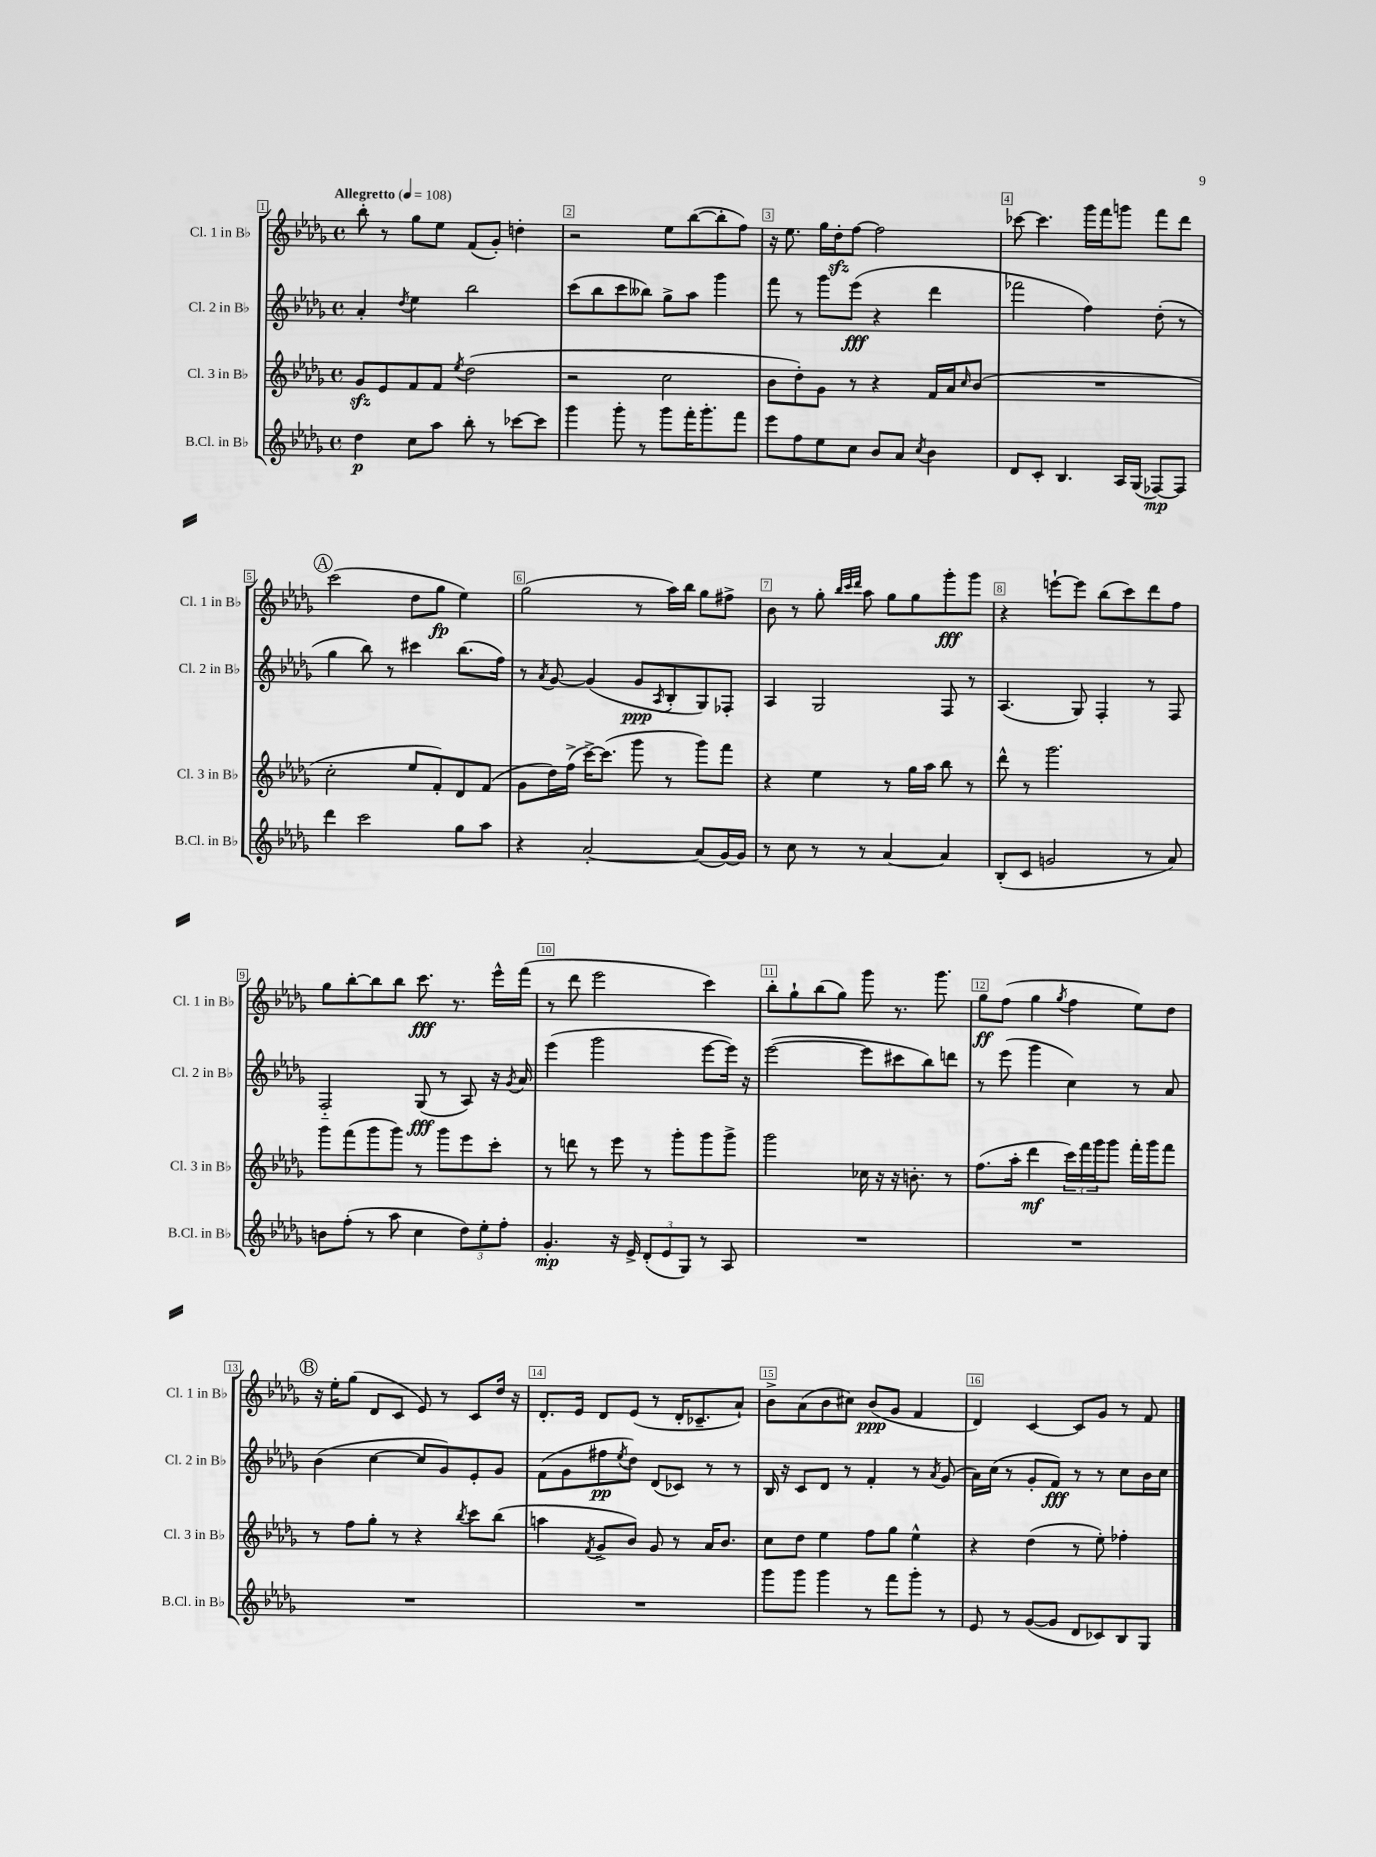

**kern	**dynam	**kern	**dynam	**kern	**dynam	**kern	**dynam
*part4	*part4	*part3	*part3	*part2	*part2	*part1	*part1
*staff4	*staff4	*staff3	*staff3	*staff2	*staff2	*staff1	*staff1
*I"B.Cl. in B♭	*	*I"Cl. 3 in B♭	*	*I"Cl. 2 in B♭	*	*I"Cl. 1 in B♭	*
*I'B.Cl. in B♭	*	*I'Cl. 3 in B♭	*	*I'Cl. 2 in B♭	*	*I'Cl. 1 in B♭	*
*clefG2	*	*clefG2	*	*clefG2	*	*clefG2	*
*k[b-e-a-d-g-]	*	*k[b-e-a-d-g-]	*	*k[b-e-a-d-g-]	*	*k[b-e-a-d-g-]	*
*M4/4	*	*M4/4	*	*M4/4	*	*M4/4	*
*met(c)	*	*met(c)	*	*met(c)	*	*met(c)	*
*MM108	*	*MM108	*	*MM108	*	*MM108	*
=1	=1	=1	=1	=1	=1	=1	=1
!	!	!	!	!	!	!LO:TX:a:B:t=Allegretto	!
4dd-\	p	8g-zz/L	.	4a-'/	.	8bb-'\	.
.	.	8e-/	.	.	.	8r	.
.	.	.	.	8qdd-/	.	.	.
8cc\L	.	8f/	.	4ee-\	.	8gg-\L	.
8aa-\J	.	8f/J	.	.	.	8ee-\J	.
.	.	8qee-/	.	.	.	.	.
8bb-'\	.	(2dd-\	.	2bb-\	.	(8f/L	.
8r	.	.	.	.	.	8g-'/J)	.
[8ccc-X\L	.	.	.	.	.	4ddn'\	.
8ccc-\J]	.	.	.	.	.	.	.
=2	=2	=2	=2	=2	=2	=2	=2
4ggg-\	.	2r	.	(8ccc\L	.	2r	.
.	.	.	.	8bb-\	.	.	.
8ggg-'\	.	.	.	8ccc\	.	.	.
8r	.	.	.	8bb--X\J)	.	.	.
8ggg-\L	.	2cc\	.	8gg-^\L	.	8ee-\L	.
16fff'\K	.	.	.	8aa-\J	.	([8bb-\	.
8.ggg-'\	.	.	.	.	.	.	.
.	.	.	.	4ggg-\	.	8bb-'\]	.
8fff\J	.	.	.	.	.	8ff\J)	.
=3	=3	=3	=3	=3	=3	=3	=3
8eee-\L	.	8b-\L	.	8fff\	.	16r	.
.	.	.	.	.	.	8.ee-\	.
8ff\	.	8dd-'\)	.	8r	.	.	.
8ee-\	.	8g-\J	.	8ggg-\L	.	16gg-\LL	.
.	.	.	.	.	.	16dd-zz'\J	.
8cc\J	.	8r	.	(8eee-\J	fff	[8ff\J	.
8b-/L	.	4r	.	4r	.	2ff\]	.
8a-/J	.	.	.	.	.	.	.
8qcc/	.	.	.	.	.	.	.
4b-\	.	16f/LL	.	4ddd-\	.	.	.
.	.	16a-/J	.	.	.	.	.
.	.	16qqcc/	.	.	.	.	.
.	.	(8b-/J	.	.	.	.	.
=4	=4	=4	=4	=4	=4	=4	=4
8d-/L	.	1r	.	2fff-X\	.	[8ccc-X\	.
8c'/J	.	.	.	.	.	4.ccc-\]	.
4.B-/	.	.	.	.	.	.	.
.	.	.	.	4ff\)	.	16ggg-\LL	.
.	.	.	.	.	.	16fff\J	.
16A-/LL	.	.	.	.	.	8gggn\J	.
(16G-/JJ	.	.	.	.	.	.	.
[8F-X/L)	mp	.	.	(8dd-'\	.	8fff\L	.
8F-/J]	.	.	.	8r	.	8ddd-\J	.
!!LO:LB:g=z
!!LO:REH:place=s1:t=A
=5	=5	=5	=5	=5	=5	=5	=5
4ddd-\	.	2cc'\	.	4gg-\	.	(2ccc\	.
2ccc\	.	.	.	8bb-\)	.	.	.
.	.	.	.	8r	.	.	.
.	.	8ee-/L	.	4ccc#X\	.	8dd-\L	.
.	.	8f'/)	.	.	.	8gg-\J	fp
8gg-\L	.	8d-/	.	(8.bb-\L	.	4ee-\)	.
8aa-\J	.	(8f/J	.	.	.	.	.
.	.	.	.	16ff\Jk)	.	.	.
=6	=6	=6	=6	=6	=6	=6	=6
4r	.	8g-\L	.	8r	.	(2gg-\	.
.	.	.	.	8qa-/	.	.	.
.	.	16dd-\L)	.	[8g-/	.	.	.
.	.	(16ff^\JJ	.	.	.	.	.
[2a-'/	.	[16ccc^\KL)	.	(4g-/]	.	.	.
.	.	(8.ccc\J]	.	.	.	.	.
.	.	8ggg-\	.	8g-/L	ppp	8r	.
.	.	.	.	8qA-/	.	.	.
.	.	8r	.	8B-'/	.	16aa-\LL)	.
.	.	.	.	.	.	16bb-\JJ	.
(8a-/L]	.	8ggg-\L)	.	8G-/)	.	8gg-\L	.
[16g-/L)	.	8fff\J	.	8F-X'/J	.	8ff#X^\J	.
16g-/JJ]	.	.	.	.	.	.	.
=7	=7	=7	=7	=7	=7	=7	=7
8r	.	4r	.	4A-/	.	8b-\	.
8cc\	.	.	.	.	.	8r	.
8r	.	4ee-\	.	2G-/	.	8gg-'\	.
.	.	.	.	.	.	32qqbb-/LLL	.
.	.	.	.	.	.	32qqccc/	.
.	.	.	.	.	.	32qqddd-/JJJ	.
8r	.	.	.	.	.	8aa-\	.
[4a-/	.	8r	.	.	.	8gg-\L	.
.	.	16gg-\LL	.	.	.	8gg-\	.
.	.	16aa-\JJ	.	.	.	.	.
4a-/]	.	8bb-\	.	8F/	.	8ggg-'\	fff
.	.	8r	.	8r	.	8ggg-\J	.
=8	=8	=8	=8	=8	=8	=8	=8
(8B-'/L	.	8ddd-^^\	.	(4.A-/	.	4r	.
8c/J	.	8r	.	.	.	.	.
2gn/	.	2.ggg-\	.	.	.	[8eeen`\L	.
.	.	.	.	8G-/)	.	8eee\J]	.
.	.	.	.	4F'/	.	(8bb-\L	.
.	.	.	.	.	.	8ccc\)	.
8r	.	.	.	8r	.	8ddd-\	.
8a-/)	.	.	.	8F/	.	8ff\J	.
!!LO:LB:g=z
=9	=9	=9	=9	=9	=9	=9	=9
8bn\L	.	8ggg-\L	.	2F/	.	8gg-\L	.
(8ff'\J	.	(8fff\	.	.	.	[8bb-'\	.
8r	.	8ggg-\	.	.	.	8bb-\]	.
8aa-\	.	8ggg-\J)	.	.	.	8bb-\J	.
4cc\	.	8r	.	(8G-/	fff	8.ccc\	fff
.	.	8ggg-\L	.	8r	.	.	.
.	.	.	.	.	.	8.r	.
12dd-\L)	.	8eee-\	.	8A-/)	.	.	.
12ee-'\	.	.	.	.	.	.	.
.	.	8ccc'\J	.	16r	.	16eee-^^\LL	.
12ff'\J	.	.	.	.	.	.	.
.	.	.	.	8qg-/	.	.	.
.	.	.	.	16a-/	.	(16fff\JJ	.
=10	=10	=10	=10	=10	=10	=10	=10
4.g-'/	mp	8r	.	(4eee-\	.	8r	.
.	.	8dddn\	.	.	.	8ddd-\	.
.	.	8r	.	2ggg-\	.	2eee-\	.
16r	.	8eee-\	.	.	.	.	.
16e-^/	.	.	.	.	.	.	.
(12d-'/L	.	8r	.	.	.	.	.
12e-/	.	.	.	.	.	.	.
.	.	8ggg-'\L	.	.	.	.	.
12G-/J)	.	.	.	.	.	.	.
8r	.	8ggg-\	.	[8eee-\L	.	4ccc\)	.
8A-/	.	8ggg-^\J	.	16eee-\Jk])	.	.	.
.	.	.	.	16r	.	.	.
=11	=11	=11	=11	=11	=11	=11	=11
1r	.	2ggg-\	.	([2eee-\	.	8bb-'\L	.
.	.	.	.	.	.	8gg-`\	.
.	.	.	.	.	.	(8bb-\	.
.	.	.	.	.	.	8gg-\J)	.
.	.	16cc-X\	.	8eee-\L]	.	8ggg-\	.
.	.	16r	.	.	.	.	.
.	.	16r	.	8ccc#X\	.	8.r	.
.	.	8.bn'\	.	.	.	.	.
.	.	.	.	8bb-\)	.	.	.
.	.	.	.	.	.	8.ggg-\	.
.	.	8r	.	8dddn\J	.	.	.
=12	=12	=12	=12	=12	=12	=12	=12
1r	.	(8.ff\L	.	8r	.	8gg-\L	ff
.	.	.	.	(8eee-\	.	(8ff\J	.
.	.	16aa-'\Jk	.	.	.	.	.
.	.	4ddd-\	mf	4ggg-\	.	4gg-\	.
.	.	.	.	.	.	8qgg-/	.
.	.	24ccc\LL)	.	4cc\)	.	4ff\	.
.	.	24fff\	.	.	.	.	.
.	.	24ggg-\J	.	.	.	.	.
.	.	8ggg-\J	.	.	.	.	.
.	.	16fff'\LL	.	8r	.	8ee-\L)	.
.	.	16ggg-\J	.	.	.	.	.
.	.	8fff\J	.	8a-/	.	8dd-\J	.
!!LO:LB:g=z
!!LO:REH:place=s1:t=B
=13	=13	=13	=13	=13	=13	=13	=13
1r	.	8r	.	(4b-\	.	16r	.
.	.	.	.	.	.	16ee-'\KL	.
.	.	8ff\L	.	.	.	(8gg-\J	.
.	.	8gg-'\J	.	[4cc\	.	8d-/L	.
.	.	8r	.	.	.	8c/J	.
.	.	4r	.	8cc/L]	.	8e-/)	.
.	.	.	.	8g-/)	.	8r	.
.	.	8qbb-/	.	.	.	.	.
.	.	8ccc\L	.	8e-'/	.	8c/L	.
.	.	(8bb-\J	.	8g-/J	.	16dd-/Jk	.
.	.	.	.	.	.	16r	.
=14	=14	=14	=14	=14	=14	=14	=14
1r	.	4aan\	.	(8f\L	.	8.d-'/L	.
.	.	.	.	8g-\	.	.	.
.	.	.	.	.	.	16e-/Jk	.
.	.	8qf/	.	.	.	.	.
.	.	8g-^/L	.	8ff#X\	pp	8d-/L	.
.	.	.	.	8qee-/	.	.	.
.	.	8b-/J)	.	8dd-\J)	.	(8e-/J	.
.	.	8g-/	.	(8d-/L	.	8r	.
.	.	8r	.	8c-X/J)	.	16d-'/KL	.
.	.	.	.	.	.	8.c-X~/	.
.	.	16a-/KL	.	8r	.	.	.
.	.	8.b-/J	.	.	.	.	.
.	.	.	.	8r	.	8a-`/J)	.
=15	=15	=15	=15	=15	=15	=15	=15
8ggg-\L	.	8cc\L	.	16B-/	.	8b-^\L	.
.	.	.	.	16r	.	.	.
8ggg-\J	.	8dd-\J	.	8c/L	.	(8a-\	.
4ggg-\	.	4ee-\	.	8d-/J	.	8b-\	.
.	.	.	.	8r	.	8cc#X\J)	.
8r	.	8ff\L	.	4f'/	.	(8b-/L	ppp
8fff\L	.	8gg-\J	.	.	.	8g-/J	.
8ggg-'\J	.	4ee-^^\	.	8r	.	4f/	.
.	.	.	.	8qa-/	.	.	.
8r	.	.	.	(8g-/	.	.	.
=16	=16	=16	=16	=16	=16	=16	=16
8e-/	.	4r	.	16a-\LL)	.	4d-/)	.
.	.	.	.	(16cc\JJ	.	.	.
8r	.	.	.	8r	.	.	.
([8g-/L	.	(4dd-\	.	8g-'/L	.	[4c/	.
8g-/J]	.	.	.	8f/J)	fff	.	.
8d-/L	.	8r	.	8r	.	8c/L]	.
8c-X/)	.	8ee-'\)	.	8r	.	8g-/J	.
8B-/	.	4ff-X'\	.	8cc\L	.	8r	.
8G-/J	.	.	.	16b-\L	.	8f/	.
.	.	.	.	16cc\JJ	.	.	.
==	==	==	==	==	==	==	==
*-	*-	*-	*-	*-	*-	*-	*-
